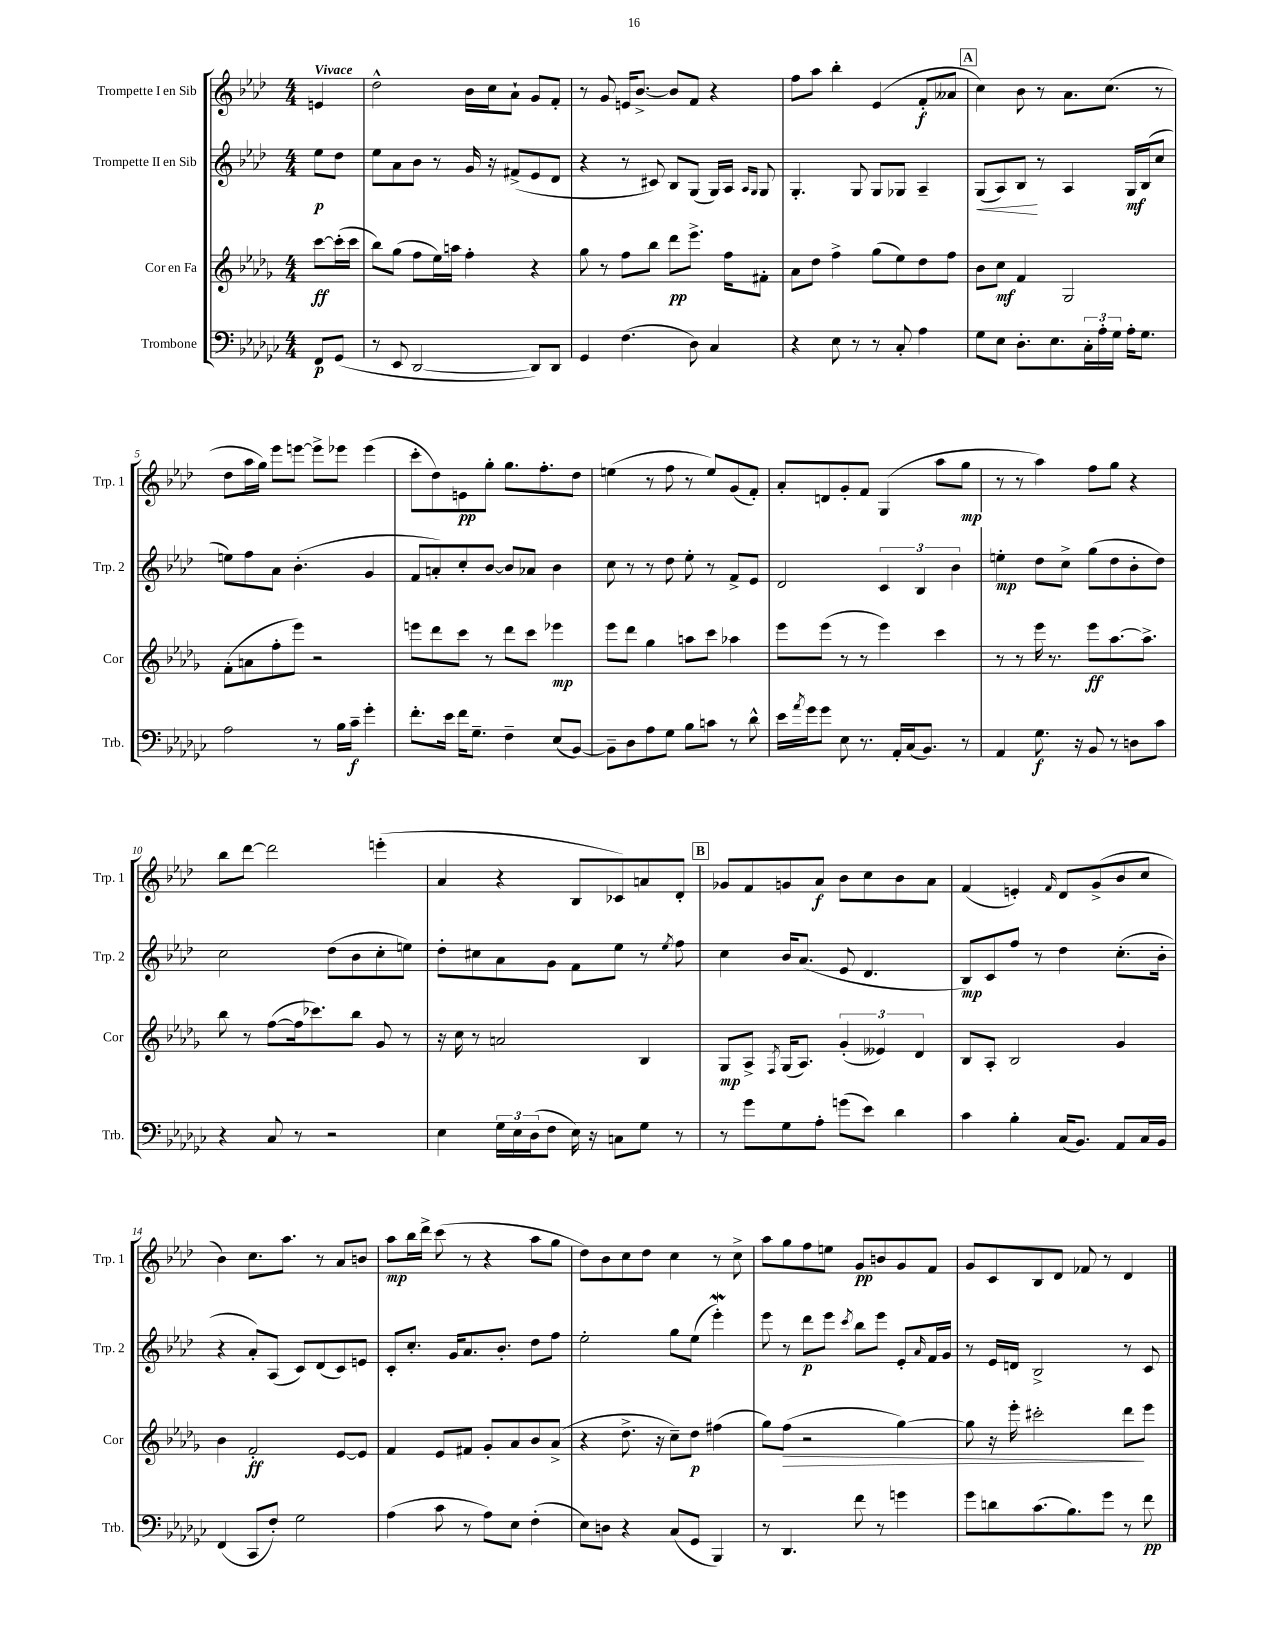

**kern	**kern	**kern	**kern
*staff4	*staff3	*staff2	*staff1
*clefF4	*clefG2	*clefG2	*clefG2
*k[b-e-a-d-g-c-]	*k[b-e-a-d-g-]	*k[b-e-a-d-]	*k[b-e-a-d-]
*M4/4	*M4/4	*M4/4	*M4/4
8FF	[8ccc	8ee-	4e
(8GG-	(16ccc']	8dd-	.
.	16ccc	.	.
=	=	=	=
8r	8bb-)	8ee-	2dd-^^
8EE-	(8gg-	8a-	.
[2DD-	8ff	8b-	.
.	16ee-)	8r	.
.	16aa	.	.
.	4ff'	16g	16b-
.	.	16r	16cc
.	.	(8f#^	8a-`
8DD-])	4r	8e-	8g
8DD-	.	8d-	8f'
=	=	=	=
4GG-	8gg-	4r	8r
.	8r	.	8g
(4.F	8ff	8r	16e
.	.	.	[8.b-^
.	8bb-	8c#)	.
.	8ddd-	8B-	8b-]
8D-)	8.eee-^	(8G	8f
4C-	.	16G)	4r
.	16ff	16A-	.
.	.	16qqA-	.
.	.	16qqG	.
.	8f#'	8G	.
=	=	=	=
4r	8a-	4.G'	8ff
.	8dd-	.	8aa-
8E-	4ff^	.	4bb-'
8r	.	8G	.
8r	(8gg-	8G	(4e-
8C-'	8ee-)	8G-	.
4A-	8dd-	4A-~	8f'
.	8ff	.	8a--
=	=	=	=
8G-	8b-	(8G	4cc)
8E-	8cc	8A-)	.
8.D-'	4f	8B-	8b-
.	.	8r	8r
8.E-	.	.	.
.	2G-	4A-	8.a-
24C-'	.	.	.
24A-'	.	.	.
.	.	.	(8.cc
24G-	.	.	.
16A-'	.	16G	.
8.G-	.	(16B-	.
.	.	8cc	8r
=	=	=	=
2A-	(8f'	8ee)	8dd-
.	8a	8ff	16aa-
.	.	.	16gg)
.	8ff'	8a-	8eee-
.	8eee-)	(4.b-'	[8eee
8r	2r	.	8eee^]
16B-	.	.	8eee-
16c-~	.	.	.
4g-'	.	4g	(4eee-
=	=	=	=
8.f'	8eee	8f	8ccc'
.	8ddd-	8a')	8dd-)
16e-	.	.	.
16f	8ccc	8cc'	8e
8.G-~	.	.	.
.	8r	[8b-	8gg'
4F~	8ddd-	8b-]	8.gg
.	8ccc	8a-	.
.	.	.	8.ff'
(8E-	4eee-	4b-	.
[8BB-)	.	.	8dd-
=	=	=	=
8BB-~]	8eee-	8cc	(4ee
8D-	8ddd-	8r	.
8A-	4gg-	8r	8r
8G-	.	8dd-	8ff
8B-	8aa	8ee-'	8r
8c	8ccc	8r	8ee)
8r	4aa-	8f^	(8g
8d-^^	.	8e-	8f')
=	=	=	=
16e-	8eee-	2d-	8a-'
8qa-	.	.	.
16g-	.	.	.
8g-	(8eee-	.	8d
8E-	8r	.	8g'
8.r	8r	.	8f
.	4eee-)	6c	(4G
16AA-'	.	.	.
(16C-	.	.	.
.	.	6B-	.
8.BB-)	.	.	.
.	4ccc	.	8aa-
.	.	6b-	.
8r	.	.	8gg
=	=	=	=
4AA-	8r	4ee'	8r
.	8r	.	8r
8.G-	16eee-	8dd-	4aa-)
.	8.r	.	.
.	.	8cc^	.
16r	.	.	.
8BB-	8eee-	(8gg	8ff
8r	[8.aa-	8dd-	8gg
8D	.	8b-'	4r
.	8.aa-^]	.	.
8c-	.	8dd-)	.
=	=	=	=
4r	8bb-	2cc	8bb-
.	8r	.	[8ddd-
8C-	([8ff	.	2ddd-]
8r	16ff]	.	.
.	8.ccc-)	.	.
2r	.	(8dd-	.
.	8bb-	8b-	.
.	8g-	8cc'	(4eee'
.	8r	8ee)	.
=	=	=	=
4E-	16r	8dd-'	4a-
.	16cc	.	.
.	8r	8cc#	.
24G-	2a	8a-	4r
24E-	.	.	.
(24D-	.	.	.
8F	.	8g	.
16E-)	.	8f	8B-
16r	.	.	.
8C	.	8ee-	8c-)
8G-	4B-	8r	8a
.	.	8qee-	.
8r	.	8ff	8d-'
=	=	=	=
8r	8G-	4cc	8g-
8g-	8A-^	.	8f
.	8qF	.	.
8G-	(16G-	16b-	8g
.	8.A-)	(8.a-	.
8A-'	.	.	8a-
(8g	(6g-'	8e-	8b-
8e-)	.	4.d-	8cc
.	6e--)	.	.
4d-	.	.	8b-
.	6d-	.	.
.	.	.	8a-
=	=	=	=
4c-	8B-	8B-)	(4f
.	8A-'	8c	.
4B-'	2B-	8ff	4e')
.	.	8r	.
.	.	.	16qqf
(16C-	.	4dd-	8d-
8.BB-)	.	.	.
.	.	.	(8g^
8AA-	4g-	(8.cc'	8b-
16C-	.	.	8cc
16BB-	.	16b-'	.
=	=	=	=
(4FF	4b-	4r	4b-)
8CC-	2f'	8a-')	8.cc
8F')	.	(8A-	.
.	.	.	8.aa-
2G-	.	8c)	.
.	.	(8d-	8r
.	[8e-	8c)	8a-
.	8e-]	8e	8b
=	=	=	=
(4A-	4f	8c'	8aa-
.	.	8.cc'	16bb-
.	.	.	16ddd-^
8c-	8e-	.	(8ccc
.	.	16g	.
8r	8f#	8.a-	8r
8A-)	8g-'	.	4r
.	.	8.b-'	.
8E-	8a-	.	.
(4F'	8b-	8dd-	8aa-
.	(8a-^	8ff	8gg
=	=	=	=
8E-)	4r	2ee-'	8dd-)
8D	.	.	8b-
4r	8.dd-^	.	8cc
.	.	.	8dd-
.	16r	.	.
(8C-	8cc~)	8gg	4cc
8GG-	8dd-	(8ee-	.
4BBB-)	(4ff#	4eee-')	8r
.	.	.	8cc^
=	=	=	=
8r	8gg-)	8eee-	8aa-
4.DD-	(8ff	8r	8gg
.	2r	8ddd-	8ff
.	.	8eee-	8ee
.	.	8qccc	.
8f	.	8bb-	8g
8r	.	8eee-	8b
4g	[4gg-)	8e-'	8g
.	.	16qqa-	.
.	.	16f	8f
.	.	16g	.
=	=	=	=
8g-	8gg-]	8r	8g
8d	16r	16e-	8c
.	16eee-'	16d	.
(8.c-	2ccc#'	2B-^	8B-
.	.	.	8d-
8.B-)	.	.	.
.	.	.	8f-
8g-	.	.	8r
8r	8ddd-	8r	4d-
8f	8eee-	8c	.
==	==	==	==
*-	*-	*-	*-
